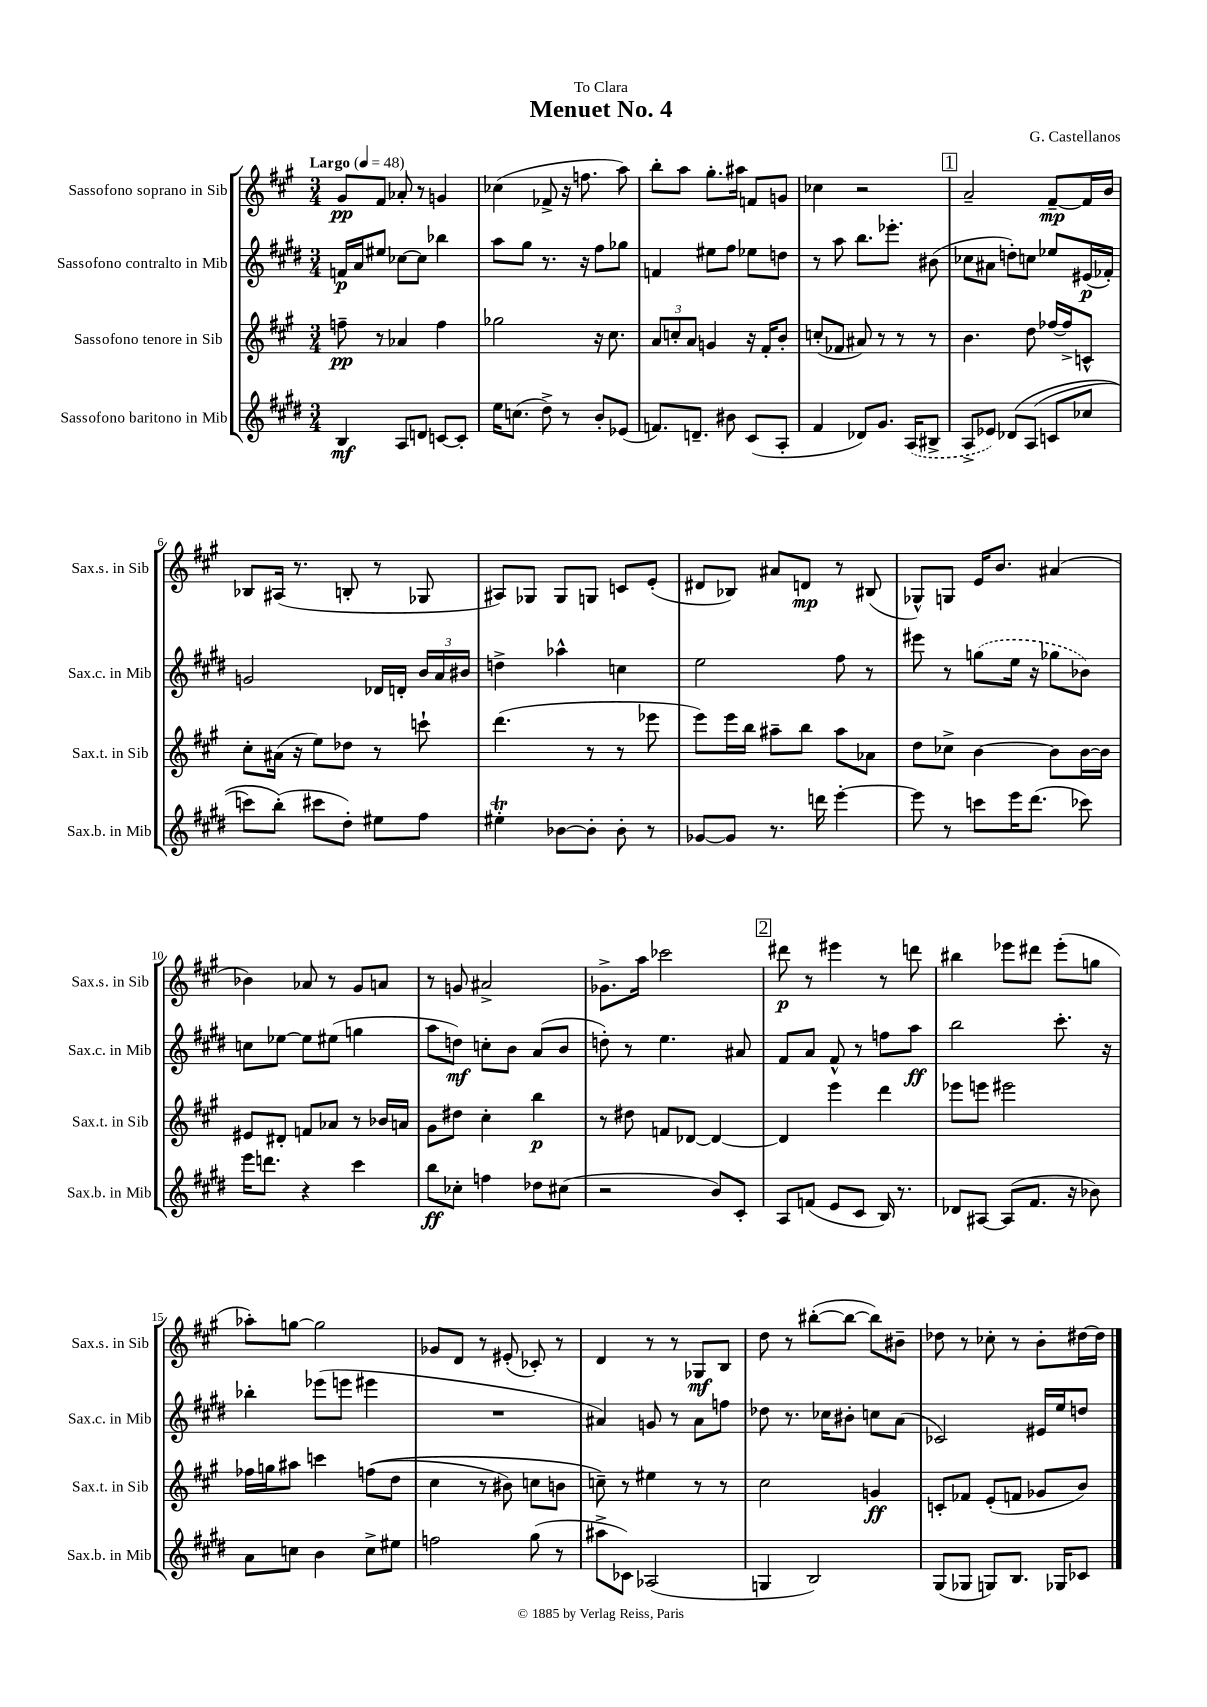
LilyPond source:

\header { title = "Menuet No. 4" composer = "G. Castellanos" dedication = "To Clara" }
<<
\new StaffGroup <<
\new Staff = "s0" \with { instrumentName = "Sassofono soprano in Sib" shortInstrumentName = "Sax.s. in Sib" } {
    \clef treble \key a \major \numericTimeSignature \time 3/4 \tempo "Largo" 4 = 48
    \autoBeamOff gis'8[\pp fis'8] aes'8-. r8 g'4 |
    ces''4( fes'8-> r16 f''8. a''8) |
    b''8[-. a''8] gis''8.[-. ais''16] f'8[ g'8] |
    ces''4 r2 |
    \mark \markup { \box "1" } a'2-- fis'8[~--\mp fis'16 b'16] |
    bes8[ ais16]( r8. b8-. r8 ges8 |
    ais8[) ges8] ges8[ g8] c'8[ e'8]-.( |
    dis'8[ bes8]) ais'8[ d'8]\mp r8 bis8( |
    ges8[-^) g8] e'16[ b'8.] ais'4( |
    bes'4) aes'8 r8 gis'8[ a'8] |
    r8 g'8 ais'2-> |
    ges'8.[-> a''16] ces'''2 |
    \mark \markup { \box "2" } dis'''8\p r8 eis'''4 r8 d'''8 |
    bis''4 ees'''8[ dis'''8] ees'''8[-.( g''8] |
    aes''8[-.) g''8]~ g''2 |
    ges'8[ d'8] r8 eis'8-.( ces'8-.) r8 |
    d'4 r8 r8 ges8[\mf b8] |
    d''8 r8 bis''8[~-.( bis''8]~ bis''8[) bis'8]-- |
    des''8 r8 ces''8-. r8 b'8[-. dis''16~ dis''16] \bar "|." |
}
\new Staff = "s1" \with { instrumentName = "Sassofono contralto in Mib" shortInstrumentName = "Sax.c. in Mib" } {
    \clef treble \key e \major \numericTimeSignature \time 3/4
    \autoBeamOff f'16[\p a'16 eis''8] ces''8[~ ces''8] bes''4 |
    a''8[ gis''8] r8. r16 fis''8[ ges''8] |
    f'4 eis''8[ fis''8] ees''8[ d''8] |
    r8 a''8 b''8.[ ees'''8.]-. bis'8( |
    \mark \markup { \box "1" } ces''8[ ais'8] d''8[-.) c''8] ees''8[ eis'16\p( fes'16]-.) |
    g'2 des'16[ d'16]-. \tuplet 3/2 { b'16[ a'16 bis'16] } |
    d''4-> aes''4-^ c''4 |
    e''2 fis''8 r8 |
    eis'''8 r8 \once \slurDashed g''8[( e''16] r16 ges''8[ bes'8]) |
    c''8[ ees''8]~ ees''8[ eis''8]( g''4 |
    a''8[ d''8]\mf) c''8[-. b'8] a'8[( b'8] |
    d''8-.) r8 e''4. ais'8 |
    \mark \markup { \box "2" } fis'8[ a'8] fis'8-^ r8 f''8[ a''8]\ff |
    b''2 cis'''8.-. r16 |
    bes''4-. ees'''8[( e'''8] eis'''4 |
    R2. |
    ais'4) g'8 r8 ais'8[ f''8] |
    des''8 r8. ces''16[ bis'8]-. c''8[ a'8]( |
    ces'2) eis'16[ e''16 d''8] \bar "|." |
}
\new Staff = "s2" \with { instrumentName = "Sassofono tenore in Sib" shortInstrumentName = "Sax.t. in Sib" } {
    \clef treble \key a \major \numericTimeSignature \time 3/4
    \autoBeamOff f''8--\pp r8 aes'4 f''4 |
    ges''2 r16 cis''8. |
    \tuplet 3/2 { a'8[ c''8-. a'8] } g'4 r16 fis'16[-. b'8]-. |
    c''8[-.( fes'8] ais'8) r8 r8 r8 |
    \mark \markup { \box "1" } b'4. d''8 fes''16[~ fes''16-> c'8]-^ |
    cis''8[-. ais'16]( r16 e''8[) des''8] r8 c'''8-! |
    d'''4.( r8 r8 ees'''8 |
    e'''8[) e'''16 b''16] ais''8[-- b''8] ais''8[ aes'8] |
    d''8[ ces''8]-> b'4~ b'8[ b'16~ b'16] |
    eis'8[ dis'8]-. f'8[ aes'8] r8 bes'16[ a'16] |
    gis'8[ dis''8] cis''4-. b''4\p |
    r8 dis''8 f'8[ des'8]~ des'4~ |
    \mark \markup { \box "2" } des'4 e'''4 d'''4 |
    ees'''8[ e'''8] eis'''2 |
    fes''16[ g''16 ais''8] c'''4 f''8[(\( d''8] |
    cis''4 r8 bis'8) c''8[ b'8] |
    c''8--\) r8 eis''4 r8 r8 |
    cis''2 g'4\ff |
    c'8[-. fes'8] e'8[-.( f'8] ges'8[ b'8]) \bar "|." |
}
\new Staff = "s3" \with { instrumentName = "Sassofono baritono in Mib" shortInstrumentName = "Sax.b. in Mib" } {
    \clef treble \key e \major \numericTimeSignature \time 3/4
    \autoBeamOff b4\mf a8[ d'8] c'8[~ c'8]-. |
    e''16[ c''8.]( dis''8->) r8 b'8[-. ees'8]( |
    f'8.[) d'8.]-- bis'8 cis'8[( a8]-. |
    fis'4 des'8[) gis'8.] \once \slurDashed a16[( bis8]-> |
    \mark \markup { \box "1" } a8[-> ees'8]) des'8[\( a8]( c'8[ ces''8] |
    c'''8[) b''8]-.(\) cis'''8[ dis''8]-.) eis''8[ fis''8] |
    eis''4-.\trill bes'8[~ bes'8]-. bes'8-. r8 |
    ges'8[~ ges'8] r8. d'''16 e'''4~-. |
    e'''8 r8 c'''8[ e'''16 dis'''8.]( ces'''8) |
    e'''16[ d'''8.] r4 cis'''4 |
    b''8[\ff ces''8]-. f''4 des''8[ cis''8]( |
    r2 b'8[) cis'8]-. |
    \mark \markup { \box "2" } a8[ f'8]( e'8[ cis'8] b16) r8. |
    des'8[ ais8]~ ais8[( fis'8.] r16 bes'8) |
    a'8[ c''8] b'4 c''8[-> eis''8] |
    f''2 gis''8( r8 |
    ais''8[-> ces'8]) aes2( |
    g4 b2) |
    gis8[( ges8] g8[) b8.] ges16[ ces'8] \bar "|." |
}
>>
>>
